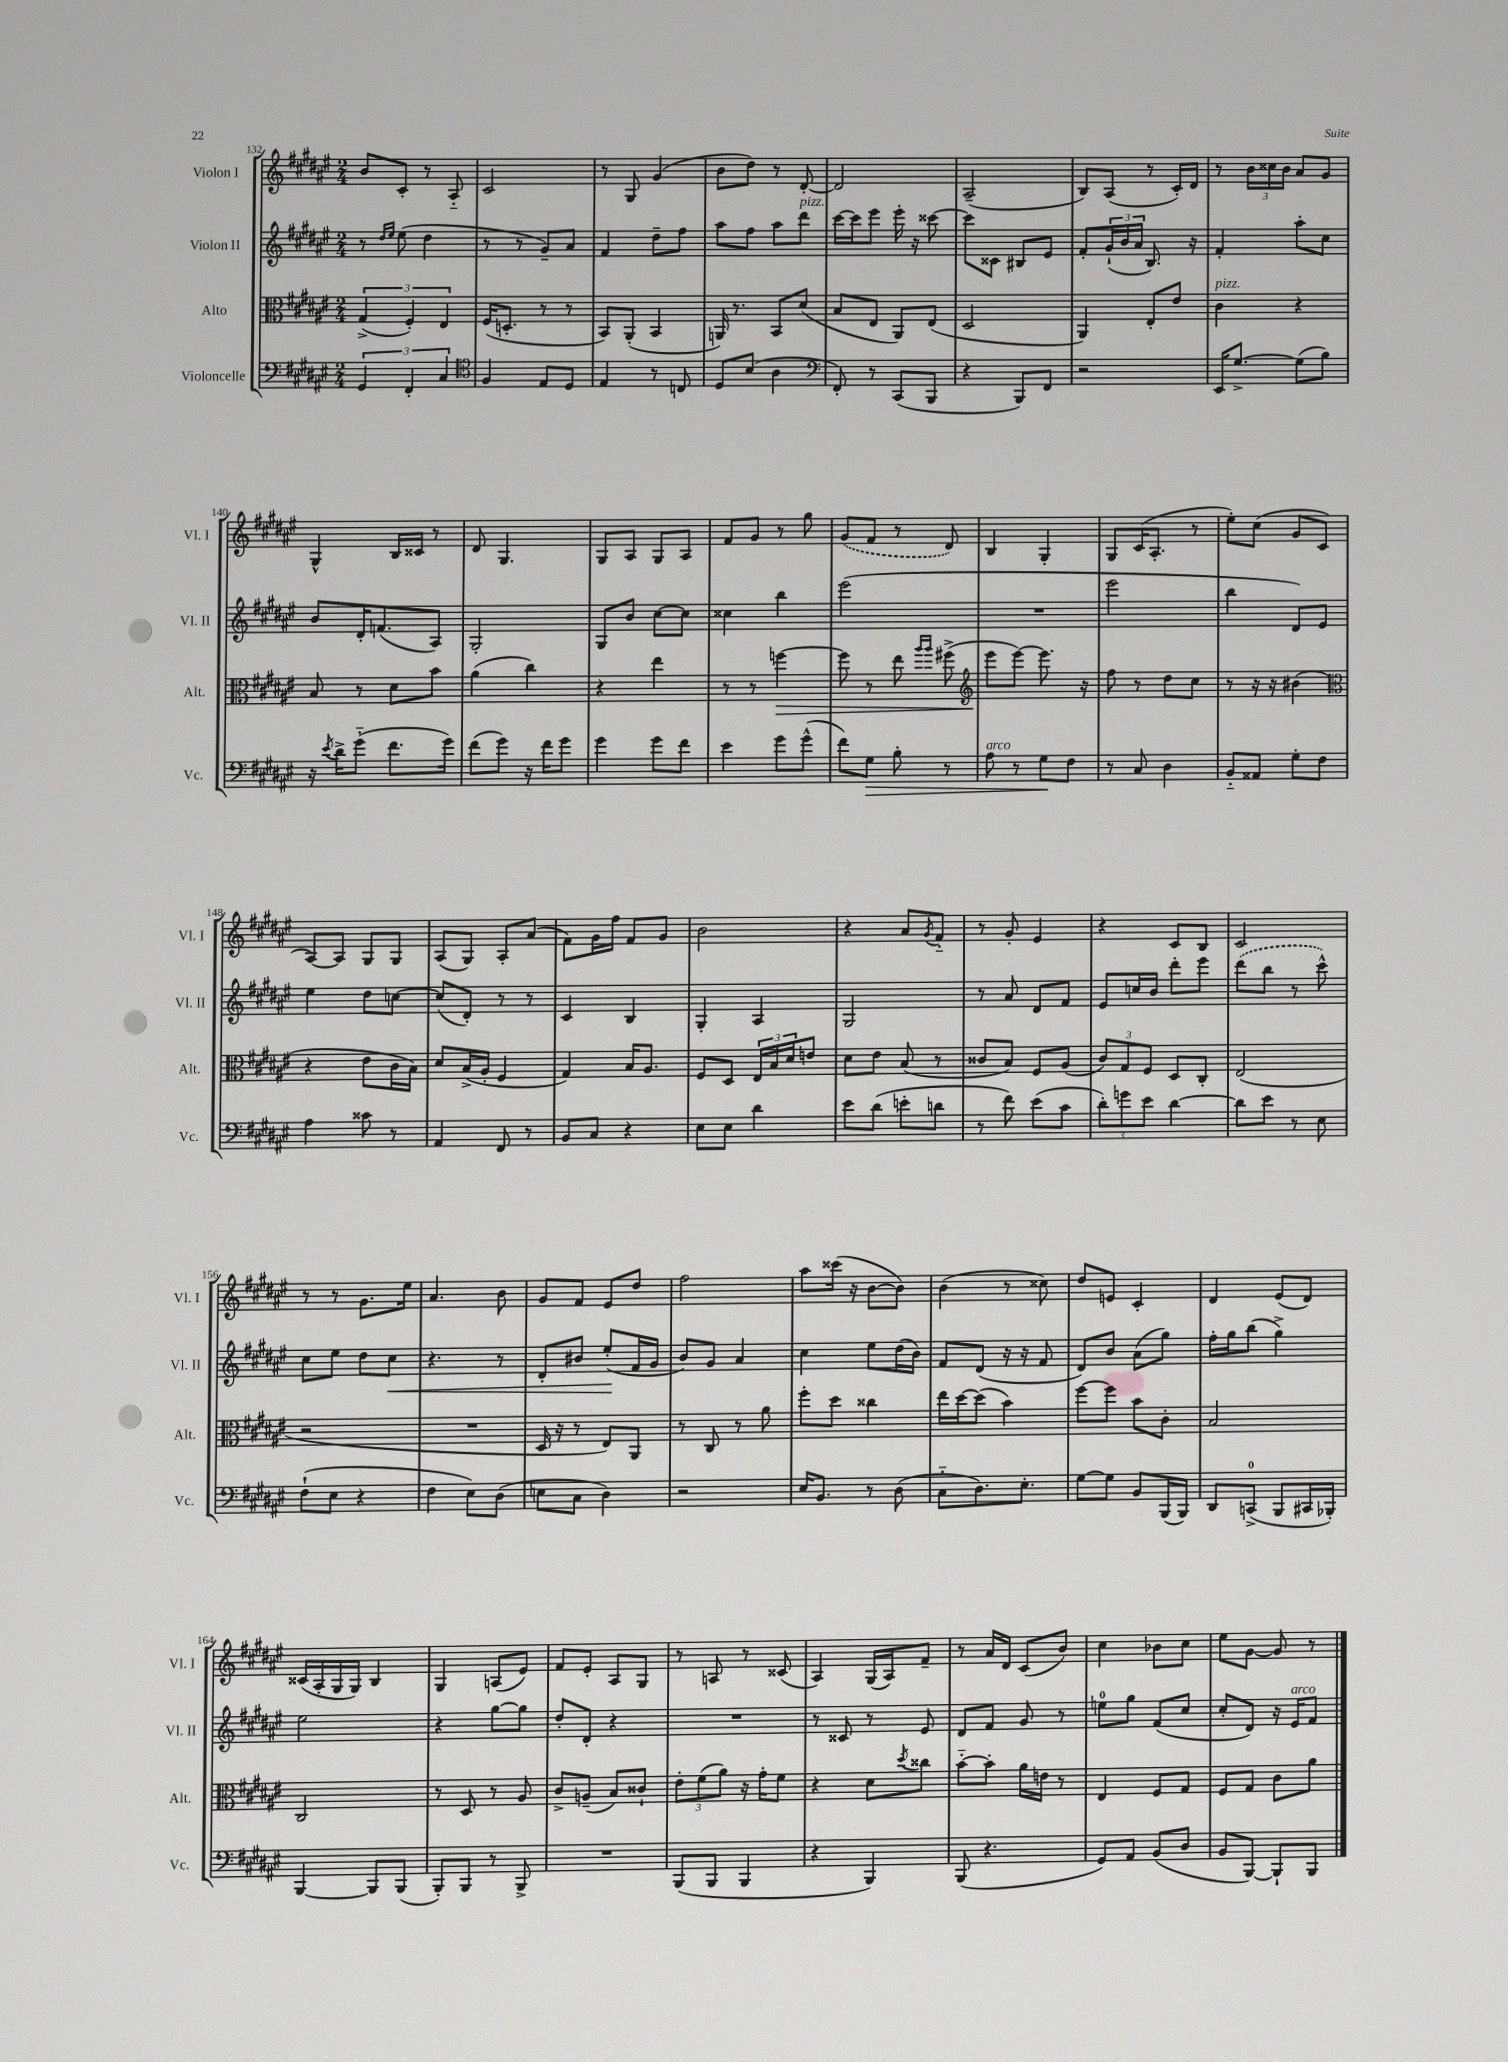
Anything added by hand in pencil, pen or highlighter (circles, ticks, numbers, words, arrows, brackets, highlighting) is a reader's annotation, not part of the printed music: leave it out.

**kern	**dynam	**kern	**dynam	**kern	**dynam	**kern
*part4	*part4	*part3	*part3	*part2	*part2	*part1
*staff4	*staff4	*staff3	*staff3	*staff2	*staff2	*staff1
*I"Violoncelle	*	*I"Alto	*	*I"Violon II	*	*I"Violon I
*I'Vc.	*	*I'Alt.	*	*I'Vl. II	*	*I'Vl. I
*clefF4	*	*clefC3	*	*clefG2	*	*clefG2
*k[f#c#g#d#a#e#]	*	*k[f#c#g#d#a#e#]	*	*k[f#c#g#d#a#e#]	*	*k[f#c#g#d#a#e#]
*M2/4	*	*M2/4	*	*M2/4	*	*M2/4
=132	=132	=132	=132	=132	=132	=132
6GG#/	.	(6G#^/	.	8r	.	8b/L
.	.	.	.	16qqdd#/LL	.	.
.	.	.	.	16qqee#/JJ	.	.
.	.	.	.	(8ee#\	.	8c#'/J
6FF#'/	.	6F#'/)	.	.	.	.
.	.	.	.	4dd#\	.	8r
6C#/	.	6E#/	.	.	.	.
.	.	.	.	.	.	8A#/
=133	=133	=133	=133	=133	=133	=133
*clefC4	*	*	*	*	*	*
4F#/	.	(16F#/KL	.	8r	.	2c#/
.	.	8.Dn'/J	.	.	.	.
.	.	.	.	8r	.	.
8E#/L	.	8r	.	8g#~/L)	.	.
8D#/J	.	8r	.	8a#/J	.	.
=134	=134	=134	=134	=134	=134	=134
4E#/	.	8BB/L)	.	4f#/	.	8r
.	.	(8AA#'/J	.	.	.	8G#/
8r	.	4BB/	.	8dd#~\L	.	(4g#/
8Cn/	.	.	.	8ff#\J	.	.
=135	=135	=135	=135	=135	=135	=135
8D#/L	.	16AAn/)	.	8aa#\L	.	8b\L
.	.	8.r	.	.	.	.
(8B/J	.	.	.	8ff#\J	.	8dd#\J)
4A#\	.	8BB/L	.	8aa#\L	.	8r
!	!	!	!	!LO:TX:a:i:t=pizz.	!	!
.	.	(8d#/J	.	8ddd#\J	.	[8d#'/
=136	=136	=136	=136	=136	=136	=136
*clefF4	*	*	*	*	*	*
8FF#'/)	.	8B/L	.	[16ccc#\LL	.	2d#/]
.	.	.	.	16ccc#\J]	.	.
8r	.	8E#/J	.	8eee#\J	.	.
(8CC#/L	.	8AA#/L)	.	16eee#'\	.	.
.	.	.	.	16r	.	.
8BBB/J	.	(8E#/J	.	[8ccc##X\	.	.
=137	=137	=137	=137	=137	=137	=137
4r	.	2D#/	.	8ccc##\L]	.	(2A#~/
.	.	.	.	8c##X\J	.	.
8BBB/L)	.	.	.	8B#X/L	.	.
8FF#/J	.	.	.	8e#/J	.	.
=138	=138	=138	=138	=138	=138	=138
2r	.	4AA#/)	.	8f#'/L	.	8B/L)
.	.	.	.	(24g#`/L	.	(8A#/J
.	.	.	.	24b/	.	.
.	.	.	.	24a#/JJ	.	.
.	.	8E#'/L	.	8.B/)	.	8r
.	.	8e#/J	.	.	.	16c#'/LL)
.	.	.	.	16r	.	16d#/JJ
=139	=139	=139	=139	=139	=139	=139
!	!	!LO:TX:a:i:t=pizz.	!	!	!	!
16EE#/KL	.	4c#\	.	4f#'/	.	8r
[8.G#^/J	.	.	.	.	.	.
.	.	.	.	.	.	24b\LL
.	.	.	.	.	.	24cc##X\
.	.	.	.	.	.	24b\JJ
(8G#\L]	.	4r	.	8aa#'\L	.	8a#/L
8B\J)	.	.	.	8cc#\J	.	8g#/J
!!LO:LB:g=z
=140	=140	=140	=140	=140	=140	=140
16r	.	8B/	.	8b/L	.	4G#^^/
8qe#/	.	.	.	.	.	.
16d#^\KL	.	.	.	.	.	.
(8g#\J	.	8r	.	16d#'/K	.	.
.	.	.	.	(8.fn/	.	.
8.f#\L	.	8d#\L	.	.	.	16B/LL
.	.	.	.	.	.	16c##X/JJ
.	.	8b\J	.	8A#/J)	.	8r
16g#\Jk)	.	.	.	.	.	.
=141	=141	=141	=141	=141	=141	=141
(8f#\L	.	(4a#\	.	2G#'/	.	8d#/
8g#\J)	.	.	.	.	.	4.G#/
16r	.	4cc#\)	.	.	.	.
16f#\KL	.	.	.	.	.	.
8g#\J	.	.	.	.	.	.
=142	=142	=142	=142	=142	=142	=142
4g#\	.	4r	.	8G#/L	.	8G#/L
.	.	.	.	8b/J	.	8A#/J
8g#\L	.	4ee#\	.	[8cc#\L	.	8G#/L
8f#\J	.	.	.	8cc#\J]	.	8A#/J
=143	=143	=143	=143	=143	=143	=143
4e#\	.	8r	.	4cc##X\	.	8f#/L
.	.	8r	.	.	.	8g#/J
!	!	!	!LO:HP:b	!	!	!
8g#\L	.	[4ffn\	>	4bb\	.	8r
(8g#^^\J	.	.	.	.	.	8gg#\
=144	=144	=144	=144	=144	=144	=144
8f#\L)	.	8ff\]	.	(2eee#\	.	(8g#/L
!	!LO:HP:b	!	!	!	!	!
8G#\J	>	8r	.	.	.	8f#/J
8B'\	.	8ee#\	.	.	.	8r
.	.	16qqaa#/LL	.	.	.	.
.	.	16qqaa#/JJ	.	.	.	.
8r	.	(8ff#X^\	.	.	.	8d#/)
=145	=145	=145	=145	=145	=145	=145
*	*	*clefG2	*	*	*	*
!LO:TX:a:i:t=arco	!	!	!	!	!	!
8A#\	.	8eee#\L	.	2r	.	4B/
8r	.	[8eee#\J)	]	.	.	.
8G#\L	.	8.eee#\]	.	.	.	4G#'/
8F#\J	]	.	.	.	.	.
.	.	16r	.	.	.	.
=146	=146	=146	=146	=146	=146	=146
8r	.	8ff#\	.	2eee#\	.	8G#/L
8C#/	.	8r	.	.	.	(16c#/K
.	.	.	.	.	.	8.A#'/J
4D#\	.	8dd#\L	.	.	.	.
.	.	8cc#\J	.	.	.	8r
=147	=147	=147	=147	=147	=147	=147
8BB/L	.	8r	.	4bb\	.	8ee#'\L)
8AA##X/J	.	16r	.	.	.	(8cc#\J
.	.	16r	.	.	.	.
8G#'\L	.	(4b#X\	.	8d#/L)	.	8g#/L
8F#\J	.	.	.	8e#/J	.	8c#/J
!!LO:LB:g=z
=148	=148	=148	=148	=148	=148	=148
*	*	*clefC3	*	*	*	*
4A#\	.	4r	.	4ee#\	.	[8A#/L)
.	.	.	.	.	.	8A#/J]
8c##X\	.	8e#\L	.	8dd#\L	.	8G#/L
8r	.	16c#\L	.	[8ccn\J	.	8G#/J
.	.	16B\JJ)	.	.	.	.
=149	=149	=149	=149	=149	=149	=149
4AA#/	.	8d#/L	.	(8cc/L]	.	(8A#/L
.	.	(16B^/L	.	8d#'/J)	.	8G#/J)
.	.	16A#'/JJ	.	.	.	.
8FF#/	.	4F#/	.	8r	.	8A#'/L
8r	.	.	.	8r	.	(8a#/J
=150	=150	=150	=150	=150	=150	=150
8BB/L	.	4G#/)	.	4c#/	.	8f#\L)
8C#/J	.	.	.	.	.	16g#\L
.	.	.	.	.	.	16ff#\JJ
4r	.	16B/KL	.	4B/	.	8f#/L
.	.	8.A#/J	.	.	.	.
.	.	.	.	.	.	8g#/J
=151	=151	=151	=151	=151	=151	=151
8E#\L	.	8F#/L	.	4G#'/	.	2b\
8E#\J	.	8D#/J	.	.	.	.
4d#\	.	24E#/LL	.	4A#/	.	.
.	.	24B/	.	.	.	.
.	.	24d#/J	.	.	.	.
.	.	8en/J	.	.	.	.
=152	=152	=152	=152	=152	=152	=152
8e#\L	.	8d#\L	.	2G#/	.	4r
(8d#\J	.	8e#\J	.	.	.	.
8en'\L	.	(8B/	.	.	.	8a#/L
.	.	.	.	.	.	8qg#/
8dn\J	.	8r	.	.	.	8f#/J
=153	=153	=153	=153	=153	=153	=153
8r	.	8c##X/L	.	8r	.	8r
8f#\)	.	8B/J)	.	8a#/	.	8g#'/
(8e#\L	.	8F#/L	.	8d#/L	.	4e#/
8c#\J	.	(8A#/J	.	8f#/J	.	.
=154	=154	=154	=154	=154	=154	=154
12d#'\L)	.	12c#/L)	.	8e#/L	.	4r
12gn\	.	12G#/	.	.	.	.
.	.	.	.	16ccn/L	.	.
12e#\J	.	12F#/J	.	.	.	.
.	.	.	.	16b/JJ	.	.
[4d#\	.	8D#/L	.	8ddd#'\L	.	8c#/L
.	.	8C#'/J	.	8eee#\J	.	8B/J
=155	=155	=155	=155	=155	=155	=155
8d#\L]	.	(2E#/	.	(8ddd#\L	.	2c#/
8e#\J	.	.	.	8bb\J	.	.
8r	.	.	.	8r	.	.
8E#\	.	.	.	8ccc#^^\)	.	.
!!LO:LB:g=z
=156	=156	=156	=156	=156	=156	=156
(8F#`\L	.	2r	.	8cc#\L	.	8r
8E#\J	.	.	.	8ee#\J	.	8r
4r	.	.	.	8dd#\L	.	8.g#\L
!	!	!	!	!	!LO:HP:b	!
.	.	.	.	8cc#\J	<	.
.	.	.	.	.	.	16ee#\Jk
=157	=157	=157	=157	=157	=157	=157
4F#\	.	2r	.	4.r	.	4.a#/
8E#\L)	.	.	.	.	.	.
(8D#\J	.	.	.	8r	.	8b\
=158	=158	=158	=158	=158	=158	=158
8En\L	.	16D#/	.	8d#'/L	.	8g#/L
.	.	16r	.	.	.	.
8C#\J	.	8r	.	8b#X/J	.	8f#/J
4D#\)	.	8E#/L)	.	(8ee#'/L	.	8e#/L
.	.	8AA#/J	.	16f#/L	[	8dd#/J
.	.	.	.	16g#/JJ	.	.
=159	=159	=159	=159	=159	=159	=159
2r	.	8r	.	8b/L)	.	2ff#\
.	.	8C#/	.	8g#/J	.	.
.	.	8r	.	4a#/	.	.
.	.	8a#\	.	.	.	.
=160	=160	=160	=160	=160	=160	=160
16E#/KL	.	8ff#'\L	.	4cc#\	.	8aa#\L
8.BB/J	.	.	.	.	.	.
.	.	8dd#\J	.	.	.	(16ccc##X\Jk
.	.	.	.	.	.	16r
8r	.	4cc##X\	.	8ee#\L	.	[8b\L
(8D#\	.	.	.	(16dd#\L	.	8b\J])
.	.	.	.	16b\JJ)	.	.
=161	=161	=161	=161	=161	=161	=161
8C#\L	.	16ee#\LL	.	8f#/L	.	(4b\
.	.	[16dd#\J	.	.	.	.
8.D#\)	.	(8dd#\J]	.	(8d#/J	.	.
.	.	4b\)	.	16r	.	8r
8.E#'\J	.	.	.	16r	.	.
.	.	.	.	8f#/	.	8cc##X\)
=162	=162	=162	=162	=162	=162	=162
[8G#\L	.	[8ff#\L	.	8d#/L)	.	8dd#/L
8G#\J]	.	8ff#\J]	.	8b/J	.	8en/J
8BB/L	.	8b\L	.	(8a#\L	.	4c#'/
(16BBB/L	.	8c#'\J	.	8gg#\J)	.	.
16BBB/JJ)	.	.	.	.	.	.
=163	=163	=163	=163	=163	=163	=163
8DD#/L	.	2B/	.	16ff#'\LL	.	4d#/
.	.	.	.	16gg#\J	.	.
(8CCn^/J	.	.	.	(8bb\J	.	.
8BBB/L	.	.	.	4gg#^\)	.	(8e#/L
16CC#X/L	.	.	.	.	.	8d#/J)
16BBB-X'/JJ)	.	.	.	.	.	.
!!LO:LB:g=z
=164	=164	=164	=164	=164	=164	=164
[4BBB/	.	2C#/	.	2ee#\	.	(16c##X/LL
.	.	.	.	.	.	16A#'/
.	.	.	.	.	.	16G#/
.	.	.	.	.	.	16G#/JJ)
8BBB/L]	.	.	.	.	.	4B/
(8BBB/J	.	.	.	.	.	.
=165	=165	=165	=165	=165	=165	=165
8BBB'/L)	.	8r	.	4r	.	4G#/
8BBB/J	.	8D#/	.	.	.	.
8r	.	8r	.	[8gg#\L	.	(8An/L
8BBB^/	.	8A#/	.	8gg#\J]	.	8e#/J)
=166	=166	=166	=166	=166	=166	=166
2r	.	8c#^/L	.	8dd#'/L	.	8f#/L
.	.	(8An~/J	.	8d#'/J	.	8e#'/J
.	.	8B/L)	.	4r	.	8A#/L
.	.	8c##X`/J	.	.	.	8G#/J
=167	=167	=167	=167	=167	=167	=167
(8BBB/L	.	12e#'\L	.	2r	.	8r
.	.	(12f#\	.	.	.	.
8BBB/J	.	.	.	.	.	8An/
.	.	12a#\J)	.	.	.	.
4BBB/	.	16r	.	.	.	8r
.	.	16g#'\KL	.	.	.	.
.	.	8f#\J	.	.	.	(8c##X/
=168	=168	=168	=168	=168	=168	=168
4r	.	4r	.	8r	.	4A#/)
.	.	.	.	8c##X/	.	.
4BBB/)	.	8d#\L	.	8r	.	(16G#/LL
.	.	.	.	.	.	16A#/J)
.	.	8qdd#/	.	.	.	.
.	.	8cc##X\J	.	8e#/	.	8f#~/J
=169	=169	=169	=169	=169	=169	=169
(8BBB/	.	[8b\L	.	8d#/L	.	8r
4.r	.	8b'\J]	.	8f#/J	.	16a#/LL
.	.	.	.	.	.	16d#/JJ
.	.	16a#\LL	.	8g#/	.	(8c#/L
.	.	16en\JJ	.	.	.	.
.	.	8r	.	8r	.	8b/J)
=170	=170	=170	=170	=170	=170	=170
8GG#/L)	.	4E#/	.	8een\L	.	4cc#\
8AA#/J	.	.	.	8gg#\J	.	.
(8BB/L	.	8F#/L	.	(8f#/L	.	8b-X\L
8D#/J	.	8G#/J	.	8cc#/J	.	8cc#\J
=171	=171	=171	=171	=171	=171	=171
8BB/L	.	8F#/L	.	8cc#'/L	.	8ee#\L
[8BBB/J)	.	8G#/J	.	8d#/J)	.	[8g#\J
8BBB`/L]	.	8c#\L	.	16r	.	8g#/]
!	!	!	!	!LO:TX:a:i:t=arco	!	!
.	.	.	.	16e#/KL	.	.
8BBB/J	.	8a#\J	.	8f#/J	.	8r
==	==	==	==	==	==	==
*-	*-	*-	*-	*-	*-	*-
